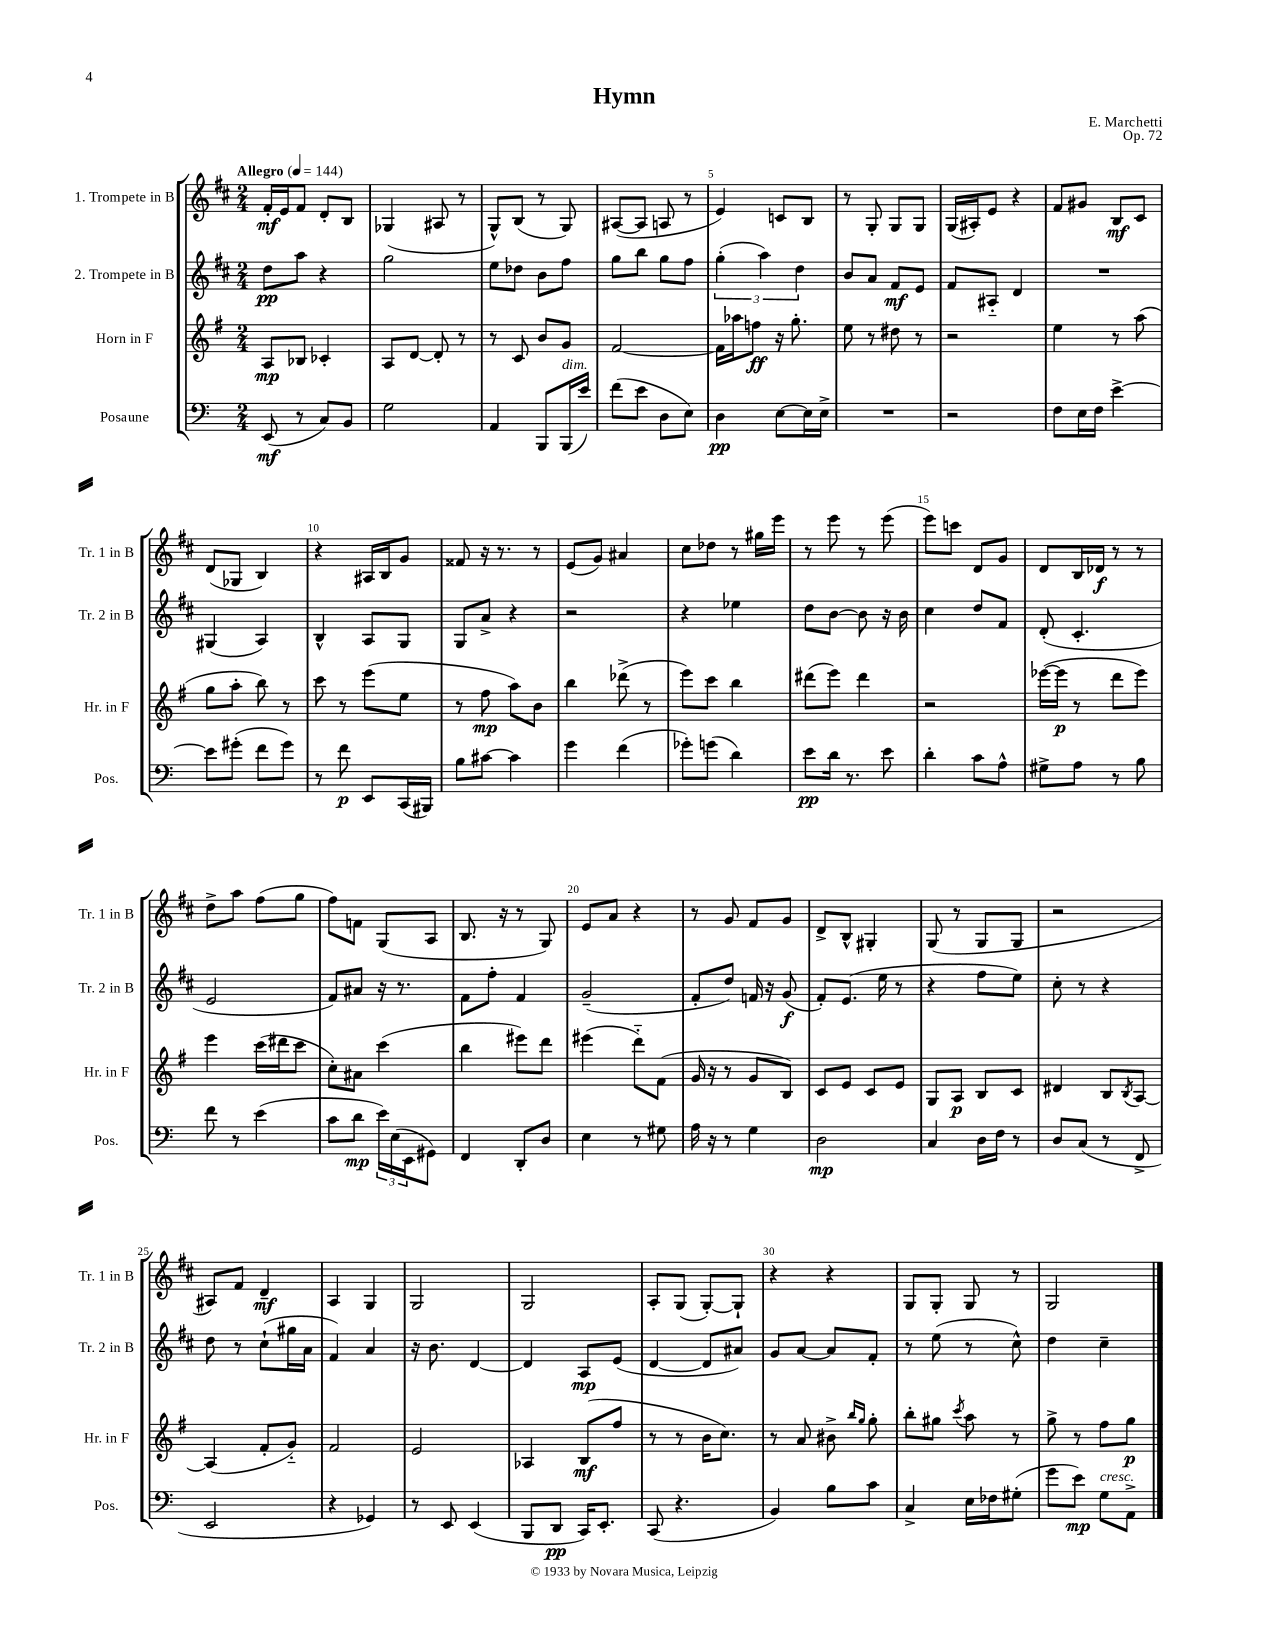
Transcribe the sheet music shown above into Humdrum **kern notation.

**kern	**dynam	**kern	**dynam	**kern	**dynam	**kern	**dynam
*part4	*part4	*part3	*part3	*part2	*part2	*part1	*part1
*staff4	*staff4	*staff3	*staff3	*staff2	*staff2	*staff1	*staff1
*I"Posaune	*	*I"Horn in F	*	*I"2. Trompete in B	*	*I"1. Trompete in B	*
*I'Pos.	*	*I'Hr. in F	*	*I'Tr. 2 in B	*	*I'Tr. 1 in B	*
*clefF4	*	*clefG2	*	*clefG2	*	*clefG2	*
*k[]	*	*k[f#]	*	*k[f#c#]	*	*k[f#c#]	*
*M2/4	*	*M2/4	*	*M2/4	*	*M2/4	*
*MM144	*	*MM144	*	*MM144	*	*MM144	*
=1	=1	=1	=1	=1	=1	=1	=1
!	!	!	!	!	!	!LO:TX:a:B:t=Allegro	!
(8EE/	mf	8A/L	mp	8dd\L	pp	16f#'/LL	mf
.	.	.	.	.	.	16e/J	.
8r	.	8B-X/J	.	8aa\J	.	8f#/J	.
8C/L)	.	4c-X'/	.	4r	.	8d'/L	.
8BB/J	.	.	.	.	.	8B/J	.
=2	=2	=2	=2	=2	=2	=2	=2
2G\	.	8A/L	.	2gg\	.	(4G-X/	.
.	.	[8d/J	.	.	.	.	.
.	.	8d'/]	.	.	.	8A#X/	.
.	.	8r	.	.	.	8r	.
=3	=3	=3	=3	=3	=3	=3	=3
4AA/	.	8r	.	8ee\L	.	8G^^/L)	.
.	.	8c/	.	8dd-X\J	.	(8B/J	.
8BBB/L	.	8b/L	.	8b\L	.	8r	.
!LO:TX:a:i:t=dim.	!	!	!	!	!	!	!
(16BBB/L	.	8g/J	.	8ff#\J	.	8G/)	.
16e/JJ)	.	.	.	.	.	.	.
=4	=4	=4	=4	=4	=4	=4	=4
(8f\L	.	[2f#/	.	8gg\L	.	([8A#X/L	.
8e\J	.	.	.	8bb\J	.	8A#/J]	.
8D\L	.	.	.	8gg\L	.	8An/	.
8E\J)	.	.	.	8ff#\J	.	8r	.
=5	=5	=5	=5	=5	=5	=5	=5
4D\	pp	16f#\LL]	.	(6gg'\	.	4e/)	.
.	.	16aa-X\J	.	.	.	.	.
.	.	8ffn\J	ff	.	.	.	.
.	.	.	.	6aa\)	.	.	.
[8E\L	.	16r	.	.	.	8cn/L	.
.	.	8.gg'\	.	.	.	.	.
.	.	.	.	6dd\	.	.	.
16E\L]	.	.	.	.	.	8B/J	.
16E^\JJ	.	.	.	.	.	.	.
=6	=6	=6	=6	=6	=6	=6	=6
2r	.	8ee\	.	8b/L	.	8r	.
.	.	8r	.	8a/J	.	8G'/	.
.	.	8dd#X\	.	8f#/L	mf	8G/L	.
.	.	8r	.	8e/J	.	8G/J	.
=7	=7	=7	=7	=7	=7	=7	=7
2r	.	2r	.	8f#/L	.	(16G/LL	.
.	.	.	.	.	.	16A#X'/J)	.
.	.	.	.	8A#X/J	.	8e/J	.
.	.	.	.	4d/	.	4r	.
=8	=8	=8	=8	=8	=8	=8	=8
8F\L	.	4ee\	.	2r	.	8f#/L	.
16E\L	.	.	.	.	.	8g#X/J	.
16F\JJ	.	.	.	.	.	.	.
[4e^\	.	8r	.	.	.	8B/L	mf
.	.	(8aa\	.	.	.	8c#/J	.
!!LO:LB:g=z
=9	=9	=9	=9	=9	=9	=9	=9
8e\L]	.	8gg\L	.	(4G#X/	.	(8d/L	.
(8g#X'\J	.	8aa'\J	.	.	.	8G-X/J	.
8f\L	.	8bb\)	.	4A/)	.	4B/)	.
8g#\J)	.	8r	.	.	.	.	.
=10	=10	=10	=10	=10	=10	=10	=10
8r	.	8ccc\	.	4B^^/	.	4r	.
8f\	p	8r	.	.	.	.	.
8EE/L	.	(8eee\L	.	8A/L	.	16A#X/LL	.
.	.	.	.	.	.	16B/J	.
(16CC/L	.	8ee\J	.	8G/J	.	8g/J	.
16BBB#X/JJ)	.	.	.	.	.	.	.
=11	=11	=11	=11	=11	=11	=11	=11
8B\L	.	8r	.	8G/L	.	8f##X/	.
[8c#X\J	.	8ff#\	mp	8a^/J	.	16r	.
.	.	.	.	.	.	8.r	.
4c#\]	.	8aa\L)	.	4r	.	.	.
.	.	8b\J	.	.	.	8r	.
=12	=12	=12	=12	=12	=12	=12	=12
4g\	.	4bb\	.	2r	.	(8e/L	.
.	.	.	.	.	.	8g/J)	.
(4f\	.	(8ddd-X^\	.	.	.	4a#X/	.
.	.	8r	.	.	.	.	.
=13	=13	=13	=13	=13	=13	=13	=13
8g-X'\L)	.	8eee\L)	.	4r	.	8cc#\L	.
(8gn\J	.	8ccc\J	.	.	.	8dd-X\J	.
4d\)	.	4bb\	.	4ee-X\	.	8r	.
.	.	.	.	.	.	16gg#X\LL	.
.	.	.	.	.	.	16eee\JJ	.
=14	=14	=14	=14	=14	=14	=14	=14
8e\L	pp	(8ddd#X\L	.	8dd\L	.	8r	.
16d\Jk	.	8eee\J)	.	[8b\J	.	8eee\	.
8.r	.	.	.	.	.	.	.
.	.	4ddd#\	.	8b\]	.	8r	.
8e\	.	.	.	16r	.	(8eee\	.
.	.	.	.	16b\	.	.	.
=15	=15	=15	=15	=15	=15	=15	=15
4d'\	.	2r	.	4cc#\	.	8eee\L)	.
.	.	.	.	.	.	8cccn\J	.
8c\L	.	.	.	8dd/L	.	8d/L	.
8A^^\J	.	.	.	8f#/J	.	8g/J	.
=16	=16	=16	=16	=16	=16	=16	=16
8G#X^\L	.	([16eee-X\LL	.	(8d'/	.	8d/L	.
.	.	16eee-\JJ]	p	.	.	.	.
8A\J	.	8r	.	4.c#'/	.	16B/L	.
.	.	.	.	.	.	16d-X/JJ	f
8r	.	8ddd\L	.	.	.	8r	.
8B\	.	8eee-\J)	.	.	.	8r	.
!!LO:LB:g=z
=17	=17	=17	=17	=17	=17	=17	=17
8f\	.	4eee\	.	2e/	.	8dd^\L	.
8r	.	.	.	.	.	8aa\J	.
(4e\	.	(16ccc\LL	.	.	.	(8ff#\L	.
.	.	16ddd#X\J	.	.	.	.	.
.	.	8ccc\J	.	.	.	8gg\J	.
=18	=18	=18	=18	=18	=18	=18	=18
8c\L	.	8cc'\L)	.	8f#/L)	.	8ff#\L)	.
8d\J	mp	8a#X\J	.	8a#X/J	.	8fn\J	.
24e\LL)	.	(4ccc\	.	16r	.	(8G/L	.
(24E\	.	.	.	.	.	.	.
.	.	.	.	8.r	.	.	.
24EE\J	.	.	.	.	.	.	.
8GG#X\J)	.	.	.	.	.	8A/J	.
=19	=19	=19	=19	=19	=19	=19	=19
4FF/	.	4bb\	.	8f#\L	.	8.B/	.
.	.	.	.	8ff#'\J	.	.	.
.	.	.	.	.	.	16r	.
8DD'/L	.	8eee#X\L)	.	4f#/	.	8r	.
8D/J	.	8ddd\J	.	.	.	8G/)	.
=20	=20	=20	=20	=20	=20	=20	=20
4E\	.	(4eee#X\	.	(2g~/	.	8e/L	.
.	.	.	.	.	.	8a/J	.
8r	.	8ddd\L)	.	.	.	4r	.
8G#X\	.	(8f#\J	.	.	.	.	.
=21	=21	=21	=21	=21	=21	=21	=21
16A\	.	16g/	.	8f#'/L	.	8r	.
16r	.	16r	.	.	.	.	.
8r	.	8r	.	8dd/J)	.	8g/	.
4G\	.	8g/L	.	16fn/	.	8f#/L	.
.	.	.	.	16r	.	.	.
.	.	8B/J)	.	(8g/	f	8g/J	.
=22	=22	=22	=22	=22	=22	=22	=22
2D\	mp	8c/L	.	8f#'/L)	.	8d^/L	.
.	.	8e/J	.	(8.e/J	.	8B^^/J	.
.	.	8c/L	.	.	.	4G#X'/	.
.	.	.	.	16ee\	.	.	.
.	.	8e/J	.	8r	.	.	.
=23	=23	=23	=23	=23	=23	=23	=23
4C/	.	8G/L	.	4r	.	(8G/	.
.	.	8A/J	p	.	.	8r	.
16D\LL	.	8B/L	.	8ff#\L	.	8G/L	.
16F\JJ	.	.	.	.	.	.	.
8r	.	8c/J	.	8ee\J)	.	8G/J	.
=24	=24	=24	=24	=24	=24	=24	=24
8D/L	.	4d#X/	.	8cc#'\	.	2r	.
(8C/J	.	.	.	8r	.	.	.
8r	.	8B/L	.	4r	.	.	.
.	.	8qB/	.	.	.	.	.
8FF^/	.	[8A/J	.	.	.	.	.
!!LO:LB:g=z
=25	=25	=25	=25	=25	=25	=25	=25
2EE/	.	(4A/]	.	8dd\	.	8A#X/L)	.
.	.	.	.	8r	.	8f#/J	.
.	.	8f#'/L	.	(8cc#`\L	.	4d~/	mf
.	.	8g/J)	.	16gg#X\L	.	.	.
.	.	.	.	16a\JJ	.	.	.
=26	=26	=26	=26	=26	=26	=26	=26
4r	.	2f#/	.	4f#/)	.	4A/	.
4GG-X/)	.	.	.	4a/	.	4G/	.
=27	=27	=27	=27	=27	=27	=27	=27
8r	.	2e/	.	16r	.	2G/	.
.	.	.	.	8.b\	.	.	.
8EE/	.	.	.	.	.	.	.
(4EE/	.	.	.	[4d/	.	.	.
=28	=28	=28	=28	=28	=28	=28	=28
8BBB/L	.	4A-X/	.	4d/]	.	2G/	.
8DD/J	pp	.	.	.	.	.	.
16CC/KL)	.	(8B/L	mf	8A/L	mp	.	.
8.EE'/J	.	.	.	.	.	.	.
.	.	8ff#/J	.	(8e/J	.	.	.
=29	=29	=29	=29	=29	=29	=29	=29
(8CC/	.	8r	.	[4d/	.	8A'/L	.
4.r	.	8r	.	.	.	(8G/J	.
.	.	16b\KL	.	8d/L]	.	[8G'/L)	.
.	.	8.cc\J)	.	.	.	.	.
.	.	.	.	8a#X/J)	.	8G`/J]	.
=30	=30	=30	=30	=30	=30	=30	=30
4BB/)	.	8r	.	8g/L	.	4r	.
.	.	8a/	.	[8a/J	.	.	.
8B\L	.	8b#X^\	.	8a/L]	.	4r	.
.	.	16qqbb/LL	.	.	.	.	.
.	.	16qqgg/JJ	.	.	.	.	.
8c\J	.	8gg'\	.	8f#'/J	.	.	.
=31	=31	=31	=31	=31	=31	=31	=31
4C^/	.	8bb'\L	.	8r	.	8G/L	.
.	.	8gg#X\J	.	(8ee\	.	8G'/J	.
.	.	8qccc/	.	.	.	.	.
16E\LL	.	8aa\	.	8r	.	8G/	.
16F-X\J	.	.	.	.	.	.	.
(8G#X'\J	.	8r	.	8cc#^^\)	.	8r	.
=32	=32	=32	=32	=32	=32	=32	=32
8g\L	.	8gg^\	.	4dd\	.	2G/	.
8e\J)	mp	8r	.	.	.	.	.
!LO:TX:a:i:t=cresc.	!	!	!	!	!	!	!
8G\L	.	8ff#\L	.	4cc#~\	.	.	.
8AA^\J	.	8gg\J	p	.	.	.	.
==	==	==	==	==	==	==	==
*-	*-	*-	*-	*-	*-	*-	*-
